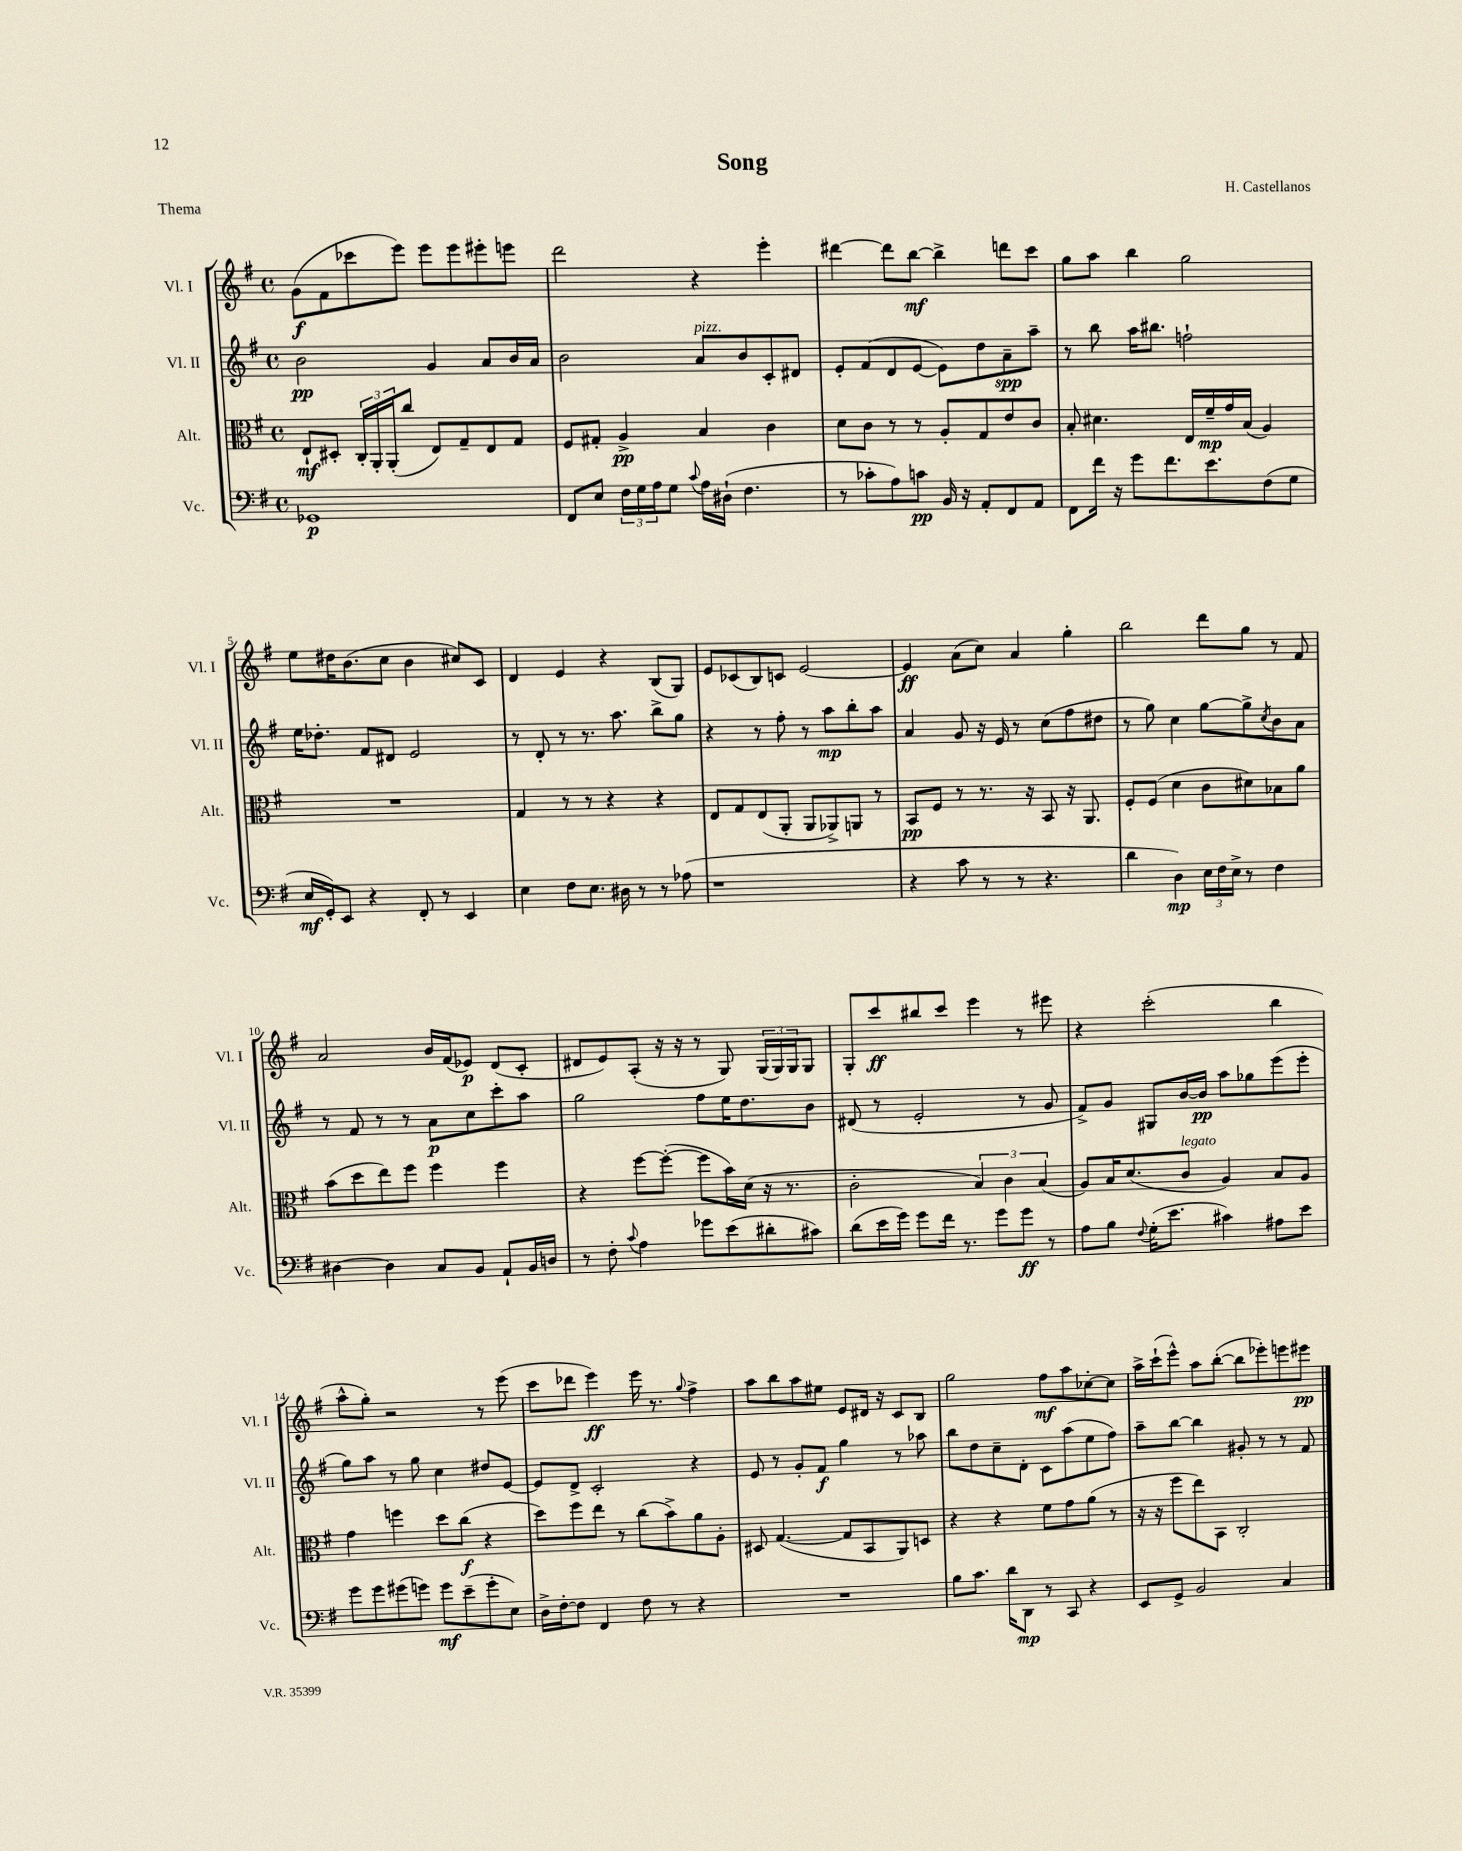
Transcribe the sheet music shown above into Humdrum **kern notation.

**kern	**dynam	**kern	**dynam	**kern	**dynam	**kern	**dynam
*part4	*part4	*part3	*part3	*part2	*part2	*part1	*part1
*staff4	*staff4	*staff3	*staff3	*staff2	*staff2	*staff1	*staff1
*I"Vc.	*	*I"Alt.	*	*I"Vl. II	*	*I"Vl. I	*
*I'Vc.	*	*I'Alt.	*	*I'Vl. II	*	*I'Vl. I	*
*clefF4	*	*clefC3	*	*clefG2	*	*clefG2	*
*k[f#]	*	*k[f#]	*	*k[f#]	*	*k[f#]	*
*M4/4	*	*M4/4	*	*M4/4	*	*M4/4	*
*met(c)	*	*met(c)	*	*met(c)	*	*met(c)	*
=1	=1	=1	=1	=1	=1	=1	=1
1GG-X	p	8E`/L	mf	2b\	pp	(8g\L	f
.	.	8D#X'/J	.	.	.	8f#\	.
.	.	24C'/LL	.	.	.	8ccc-X\	.
.	.	24AA'/	.	.	.	.	.
.	.	(24AA'/J	.	.	.	.	.
.	.	8cc/J	.	.	.	8eee\J)	.
.	.	8E/L)	.	4g/	.	8eee\L	.
.	.	8G~/	.	.	.	8eee\	.
.	.	8E/	.	8a/L	.	8eee#X'\	.
.	.	8G/J	.	16b/L	.	8eeen\J	.
.	.	.	.	16a/JJ	.	.	.
=2	=2	=2	=2	=2	=2	=2	=2
8FF#/L	.	8F#/L	.	2b\	.	2ddd\	.
8E/J	.	8G#X'/J	.	.	.	.	.
24F#\LL	.	4A^/	pp	.	.	.	.
24G\	.	.	.	.	.	.	.
24A\J	.	.	.	.	.	.	.
8G\J	.	.	.	.	.	.	.
8qqc/	.	.	.	.	.	.	.
!	!	!	!	!LO:TX:a:i:t=pizz.	!	!	!
16A\LL	.	4B/	.	8a/L	.	4r	.
(16D#X`\JJ	.	.	.	.	.	.	.
4.F#\	.	.	.	8b/	.	.	.
.	.	4c\	.	8c'/	.	4eee'\	.
.	.	.	.	8d#X/J	.	.	.
=3	=3	=3	=3	=3	=3	=3	=3
8r	.	8d\L	.	8e'/L	.	[4ddd#X\	.
8c-X'\L	.	8c\J	.	(8f#/	.	.	.
8A\)	.	8r	.	8d/	.	8ddd#\L]	.
8cn\J	pp	8r	.	[8e/J	.	[8bb\J	mf
16BB/	.	8A'/L	.	8e\L])	.	4bb^\]	.
16r	.	.	.	.	.	.	.
8AA'/L	.	8G/	.	8dd\	.	.	.
8FF#/	.	8e/	.	8a~\	spp	8dddn\L	.
8AA/J	.	8c/J	.	8aa~\J	.	8ccc\J	.
=4	=4	=4	=4	=4	=4	=4	=4
8FF#\L	.	8B'/	.	8r	.	8gg\L	.
16f#\Jk	.	4.d#X\	.	8bb\	.	8aa\J	.
16r	.	.	.	.	.	.	.
8g\L	.	.	.	16aa\KL	.	4bb\	.
.	.	.	.	8.bb#X\J	.	.	.
8.f#\	.	.	.	.	.	.	.
.	.	16E/LL	.	2ffn`\	.	2gg\	.
8.e\	.	16f#~/	mp	.	.	.	.
.	.	16g/	.	.	.	.	.
.	.	(16B/JJ	.	.	.	.	.
(8F#\	.	4A/)	.	.	.	.	.
8G\J	.	.	.	.	.	.	.
!!LO:LB:g=z
=5	=5	=5	=5	=5	=5	=5	=5
16E/LL	mf	1r	.	16ee\KL	.	8ee\L	.
16GG'/J)	.	.	.	8.dd-X'\J	.	.	.
8EE/J	.	.	.	.	.	16dd#X\K	.
.	.	.	.	.	.	(8.b\	.
4r	.	.	.	8f#/L	.	.	.
.	.	.	.	8d#X/J	.	8cc\J	.
8FF#'/	.	.	.	2e/	.	4b\	.
8r	.	.	.	.	.	.	.
4EE/	.	.	.	.	.	8cc#X/L)	.
.	.	.	.	.	.	8c/J	.
=6	=6	=6	=6	=6	=6	=6	=6
4E\	.	4G/	.	8r	.	4d/	.
.	.	.	.	8d'/	.	.	.
8F#\L	.	8r	.	8r	.	4e/	.
8.E\J	.	8r	.	8.r	.	.	.
.	.	4r	.	.	.	4r	.
16D#X\	.	.	.	8.aa\	.	.	.
8r	.	.	.	.	.	.	.
8r	.	4r	.	8bb^\L	.	(8B/L	.
(8A-X\	.	.	.	8gg\J	.	8G/J)	.
=7	=7	=7	=7	=7	=7	=7	=7
1r	.	8E/L	.	4r	.	8e/L	.
.	.	8G/	.	.	.	(8c-X/	.
.	.	(8E/	.	8r	.	8B/)	.
.	.	8AA'/J	.	8ff#'\	.	8cn/J	.
.	.	8AA/L	.	8r	.	[2e/	.
.	.	8AA-X^/)	.	8aa\L	mp	.	.
.	.	8AAn/J	.	8bb'\	.	.	.
.	.	8r	.	8aa\J	.	.	.
=8	=8	=8	=8	=8	=8	=8	=8
4r	.	8BB/L	pp	4a/	.	4e/]	ff
.	.	8F#/J	.	.	.	.	.
8c\	.	8r	.	8g/	.	(8a\L	.
8r	.	8.r	.	16r	.	8cc\J)	.
.	.	.	.	16e/	.	.	.
8r	.	.	.	8r	.	4a/	.
.	.	16r	.	.	.	.	.
4.r	.	8BB/	.	(8cc\L	.	.	.
.	.	16r	.	8ff#\	.	4gg'\	.
.	.	8.AA/	.	.	.	.	.
.	.	.	.	8dd#X\J	.	.	.
=9	=9	=9	=9	=9	=9	=9	=9
4d\	.	8F#'/L	.	8r	.	2bb\	.
.	.	(8F#/J	.	8gg\)	.	.	.
4D\)	mp	4d\	.	4cc\	.	.	.
24E\LL	.	8c\L	.	[8gg\L	.	8ddd\L	.
24F#\	.	.	.	.	.	.	.
24E^\JJ	.	.	.	.	.	.	.
8r	.	8d#X\)	.	8gg^\]	.	8gg\J	.
.	.	.	.	8qcc/	.	.	.
4F#\	.	8B-X\	.	8b\	.	8r	.
.	.	8a\J	.	8a\J	.	8f#/	.
!!LO:LB:g=z
=10	=10	=10	=10	=10	=10	=10	=10
[4D#X\	.	(8b\L	.	8r	.	2a/	.
.	.	8dd\	.	8f#/	.	.	.
4D#\]	.	8ee\)	.	8r	.	.	.
.	.	8ff#\J	.	8r	.	.	.
8C/L	.	4ff#\	.	8a\L	p	16b/LL	.
.	.	.	.	.	.	(16f#/J	.
8BB/J	.	.	.	8cc\	.	8e-X/J)	p
8AA`/L	.	4ff#\	.	8ccc'\	.	(8d/L	.
16BB/L	.	.	.	8aa\J	.	8c'/J	.
16Dn/JJ	.	.	.	.	.	.	.
=11	=11	=11	=11	=11	=11	=11	=11
8r	.	4r	.	2gg\	.	8d#X/L	.
8F#'\	.	.	.	.	.	8e/)	.
8qqc/	.	.	.	.	.	.	.
4A\	.	[8ff#\L	.	.	.	(8A'/J	.
.	.	(8ff#'\J_	.	.	.	16r	.
.	.	.	.	.	.	16r	.
8g-X\L	.	8ff#\L]	.	8ff#\L	.	8r	.
(8e\	.	16b\L)	.	16ee\K	.	8G/)	.
.	.	(16d\JJ	.	8.dd\	.	.	.
8d#X'\	.	16r	.	.	.	(24G/LL	.
.	.	.	.	.	.	24G/)	.
.	.	8.r	.	.	.	.	.
.	.	.	.	.	.	24G/J	.
8c#X\J)	.	.	.	8b\J	.	8G/J	.
=12	=12	=12	=12	=12	=12	=12	=12
(8d\L	.	2c'\	.	(8d#X/	.	8G'/L	.
16e\L	.	.	.	8r	.	8ccc/	ff
16g\JJ)	.	.	.	.	.	.	.
8g\L	.	.	.	2e'/	.	8bb#X/	.
16f#\Jk	.	.	.	.	.	8ccc/J	.
8.r	.	.	.	.	.	.	.
.	.	6B/)	.	.	.	4eee\	.
8g\L	.	.	.	.	.	.	.
.	.	6c\	.	.	.	.	.
8g\J	ff	.	.	8r	.	8r	.
.	.	(6B/	.	.	.	.	.
8r	.	.	.	8g/	.	8eee#X\	.
=13	=13	=13	=13	=13	=13	=13	=13
8A\L	.	8A/L)	.	8f#^/L)	.	4r	.
8B\J	.	16B/K	.	8g/J	.	.	.
.	.	(8.d/	.	.	.	.	.
8qqF#/	.	.	.	.	.	.	.
(16G'\KL	.	.	.	8G#X/L	.	(2ccc'\	.
8.e\J	.	.	.	.	.	.	.
!	!	!LO:TX:a:i:t=legato	!	!	!	!	!
.	.	8c/J	.	[16b/L	.	.	.
.	.	.	.	16b/JJ]	pp	.	.
4c#X\)	.	4A/)	.	8aa\L	.	.	.
.	.	.	.	8gg-X\	.	.	.
8A#X\L	.	8B/L	.	(8eee\	.	4bb\	.
8e\J	.	8A/J	.	8eee'\J	.	.	.
!!LO:LB:g=z
=14	=14	=14	=14	=14	=14	=14	=14
8g\L	.	4g\	.	8gg\L)	.	8aa^^\L	.
8g\	.	.	.	8aa\J	.	8gg'\J)	.
(8g#X\	.	4ffn\	.	8r	.	2r	.
8gn\J)	.	.	.	8gg\	.	.	.
8g\L	mf	8dd\L	.	4cc\	.	.	.
(8e~\	.	(8cc\J	f	.	.	.	.
8g'\	.	4r	.	8dd#X/L	.	8r	.
8E\J)	.	.	.	[8e/J	.	(8eee\	.
=15	=15	=15	=15	=15	=15	=15	=15
16D^\LL	.	8dd\L)	.	8e/L]	.	8ccc\L	.
[16F#'\J	.	.	.	.	.	.	.
8F#\J]	.	8ff#\	.	8d^/J	.	8ddd-X\J	.
4FF#/	.	8ee\J	.	2c'/	.	4eee\)	ff
.	.	8r	.	.	.	.	.
8F#\	.	(8cc\L	.	.	.	16eee\	.
.	.	.	.	.	.	8.r	.
8r	.	8b^\)	.	.	.	.	.
.	.	.	.	.	.	8qqgg/	.
4r	.	8a\	.	4r	.	4ff#^\	.
.	.	8A'\J	.	.	.	.	.
=16	=16	=16	=16	=16	=16	=16	=16
1r	.	8D#X/	.	8e/	.	8aa\L	.
.	.	([4.G/	.	8r	.	8bb\	.
.	.	.	.	8g'/L	.	8aa\	.
.	.	.	.	8f#/J	f	8ee#X\J	.
.	.	8G/L]	.	4gg\	.	8e/L	.
.	.	8BB/	.	.	.	16d#X/Jk	.
.	.	.	.	.	.	16r	.
.	.	8AA/)	.	8r	.	8c/L	.
.	.	8Dn/J	.	8aa-X\	.	8B/J	.
=17	=17	=17	=17	=17	=17	=17	=17
8B\L	.	4r	.	8bb\L	.	2gg\	.
8.c\J	.	.	.	8dd\	.	.	.
.	.	4r	.	8cc~\	.	.	.
16d\KL	.	.	.	.	.	.	.
8DD\J	mp	.	.	8d'\J	.	.	.
8r	.	8f#\L	.	8c\L	.	8ff#\L	mf
8CC/	.	8g\	.	(8aa\	.	8aa\	.
4r	.	(8a\J	.	8ee\	.	[8cc-X'\	.
.	.	8r	.	8ff#\J)	.	8cc-\J]	.
=18	=18	=18	=18	=18	=18	=18	=18
8EE/L	.	16r	.	8aa~\L	.	16aa^\LL	.
.	.	16r	.	.	.	(16ccc`\J	.
8GG^/J	.	8ff#\L	.	[8bb\J	.	8eee^^\J)	.
2BB/	.	8ee\)	.	4bb\]	.	8aa\L	.
.	.	8BB\J	.	.	.	([8bb'\J	.
.	.	2C'/	.	8g#X'/	.	8bb\L]	.
.	.	.	.	8r	.	8eee-X'\)	.
4C/	.	.	.	8r	.	8eeen\	.
.	.	.	.	8f#/	.	8eee#X\J	pp
==	==	==	==	==	==	==	==
*-	*-	*-	*-	*-	*-	*-	*-
